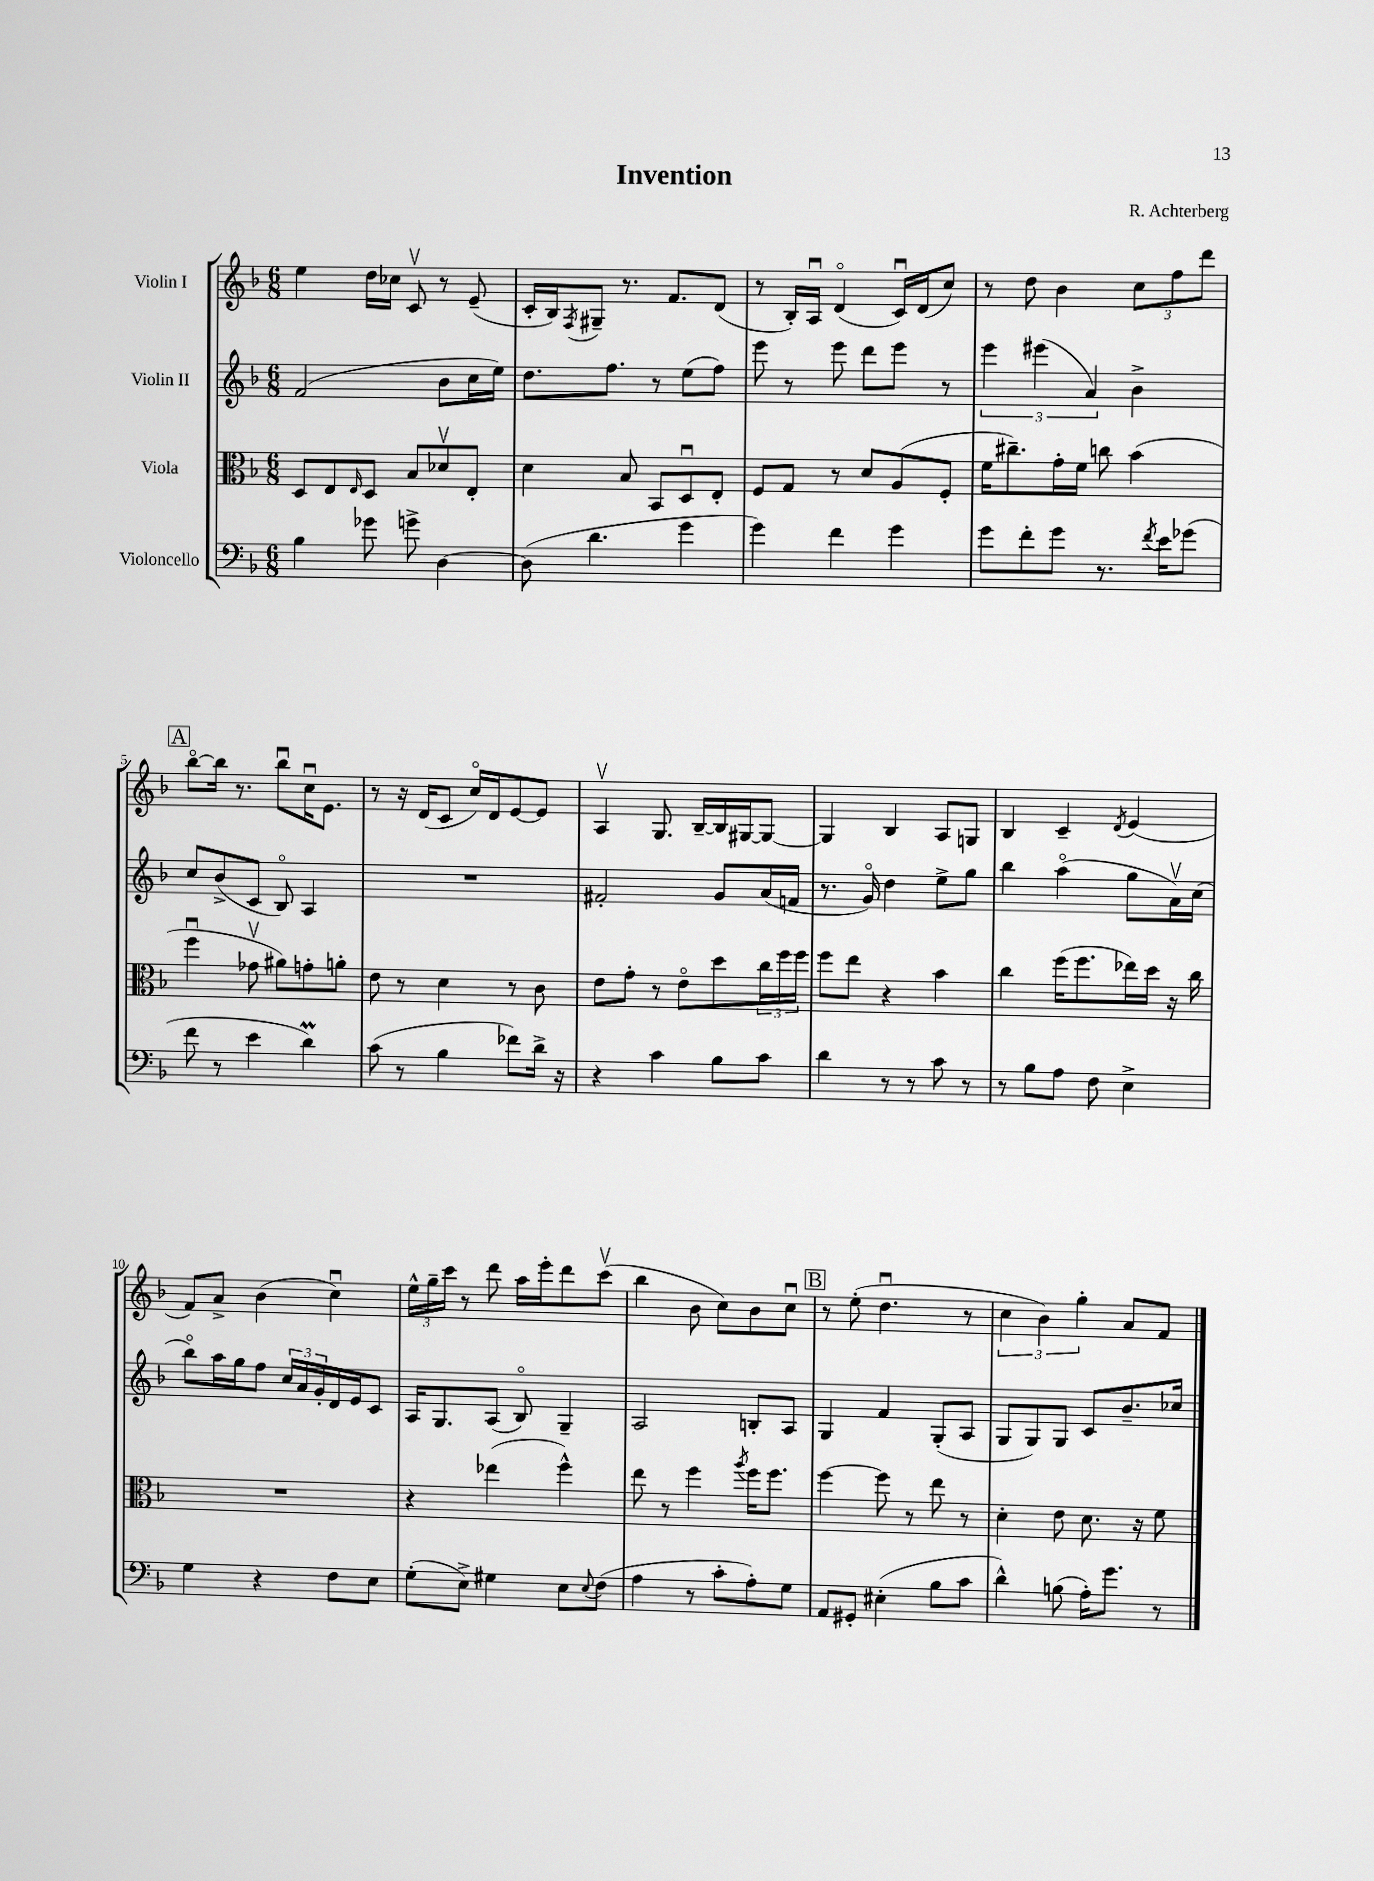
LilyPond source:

\header { title = "Invention" composer = "R. Achterberg" }
<<
\new StaffGroup <<
\new Staff = "s0" \with { instrumentName = "Violin I" } {
    \clef treble \key f \major \numericTimeSignature \time 6/8
    e''4 d''16 ces''16 c'8\upbow r8 e'8--( |
    c'16-. bes16) \acciaccatura { f8 } gis8-- r8. f'8. d'8( |
    r8 bes16-.) a16\downbow d'4\flageolet( c'16\downbow) d'16( c''8) |
    r8 d''8 bes'4 \tuplet 3/2 { c''8 f''8 d'''8 } |
    \mark \markup { \box "A" } bes''8~\flageolet bes''16 r8. bes''8\downbow c''16\downbow e'8. |
    r8 r16 d'16( c'8 c''16\flageolet) d'16 e'8~ e'8 |
    a4\upbow g8. bes16~-- bes16 gis16~ gis8~ |
    gis4 bes4 a8 g8 |
    bes4 c'4-- \acciaccatura { d'8 } e'4( |
    f'8) a'8-> bes'4( c''4\downbow) |
    \tuplet 3/2 { e''16-^ g''16-- c'''16 } r8 d'''8 a''16 e'''16-. d'''8 c'''8\upbow( |
    bes''4 bes'8 c''8) bes'8 c''8\downbow |
    \mark \markup { \box "B" } r8 e''8-.( d''4.\downbow r8 |
    \tuplet 3/2 { c''4 bes'4) g''4-. } a'8 f'8 \bar "|." |
}
\new Staff = "s1" \with { instrumentName = "Violin II" } {
    \clef treble \key f \major \numericTimeSignature \time 6/8
    f'2( bes'8 c''16 e''16) |
    d''8. f''8. r8 e''8( f''8) |
    e'''8 r8 e'''8 d'''8 e'''8 r8 |
    \tuplet 3/2 { e'''4 eis'''4( a'4) } bes'4-> |
    \mark \markup { \box "A" } c''8 bes'8->( c'8 bes8\flageolet) a4 |
    R2. |
    fis'2-. g'8 a'16( f'16 |
    r8. g'16\flageolet) d''4 e''8-> g''8 |
    bes''4 a''4\flageolet( g''8 a'16\upbow) c''16( |
    bes''8\flageolet) a''16 g''16 f''8 \tuplet 3/2 { c''16 a'16 g'16-. } d'16 e'16 c'8 |
    a16 g8. a8( bes8\flageolet) g4-- |
    a2 b8-. a8 |
    \mark \markup { \box "B" } g4 f'4 g8-.( a8 |
    g8 g8) g8 c'8 bes'8.-- ces''16 \bar "|." |
}
\new Staff = "s2" \with { instrumentName = "Viola" } {
    \clef alto \key f \major \numericTimeSignature \time 6/8
    d8 e8 \grace { e16 } d8 bes8 des'8\upbow e8-. |
    d'4 bes8 bes,8 d8\downbow e8-. |
    f8 g8 r8 d'8 a8( f8-. |
    f'16 cis''8.--) g'16-. f'16 c''8 bes'4( |
    \mark \markup { \box "A" } f''4\downbow ges'8\upbow ais'8) g'8-. a'8-. |
    e'8 r8 d'4 r8 c'8 |
    e'8 g'8-. r8 e'8\flageolet d''8 \tuplet 3/2 { c''16 f''16 f''16 } |
    f''8 e''8 r4 bes'4 |
    c''4 f''16( f''8. ees''16) d''16 r16 c''16 |
    R2. |
    r4 ees''4( f''4-^) |
    e''8 r8 f''4 \acciaccatura { a''8 } f''16 f''8. |
    \mark \markup { \box "B" } f''4~ f''8 r8 e''8 r8 |
    d'4-. e'8 d'8. r16 f'8 \bar "|." |
}
\new Staff = "s3" \with { instrumentName = "Violoncello" } {
    \clef bass \key f \major \numericTimeSignature \time 6/8
    bes4 ges'8 g'8-> d4~ |
    d8( d'4. g'4 |
    g'4) f'4 g'4 |
    g'8 f'8-. g'8 r8. \acciaccatura { f'8 } e'16 ges'8( |
    \mark \markup { \box "A" } f'8 r8 e'4 d'4\prall) |
    c'8( r8 bes4 fes'8) d'16-> r16 |
    r4 c'4 bes8 c'8 |
    d'4 r8 r8 c'8 r8 |
    r8 bes8 a8 f8 e4-> |
    g4 r4 f8 e8 |
    g8-.( e8->) gis4 e8 \appoggiatura { e8 } f8( |
    a4 r8 c'8-. a8-.) g8 |
    \mark \markup { \box "B" } a,8 gis,8-. eis4-.( bes8 c'8 |
    d'4-^) b8( a16-.) g'8. r8 \bar "|." |
}
>>
>>
